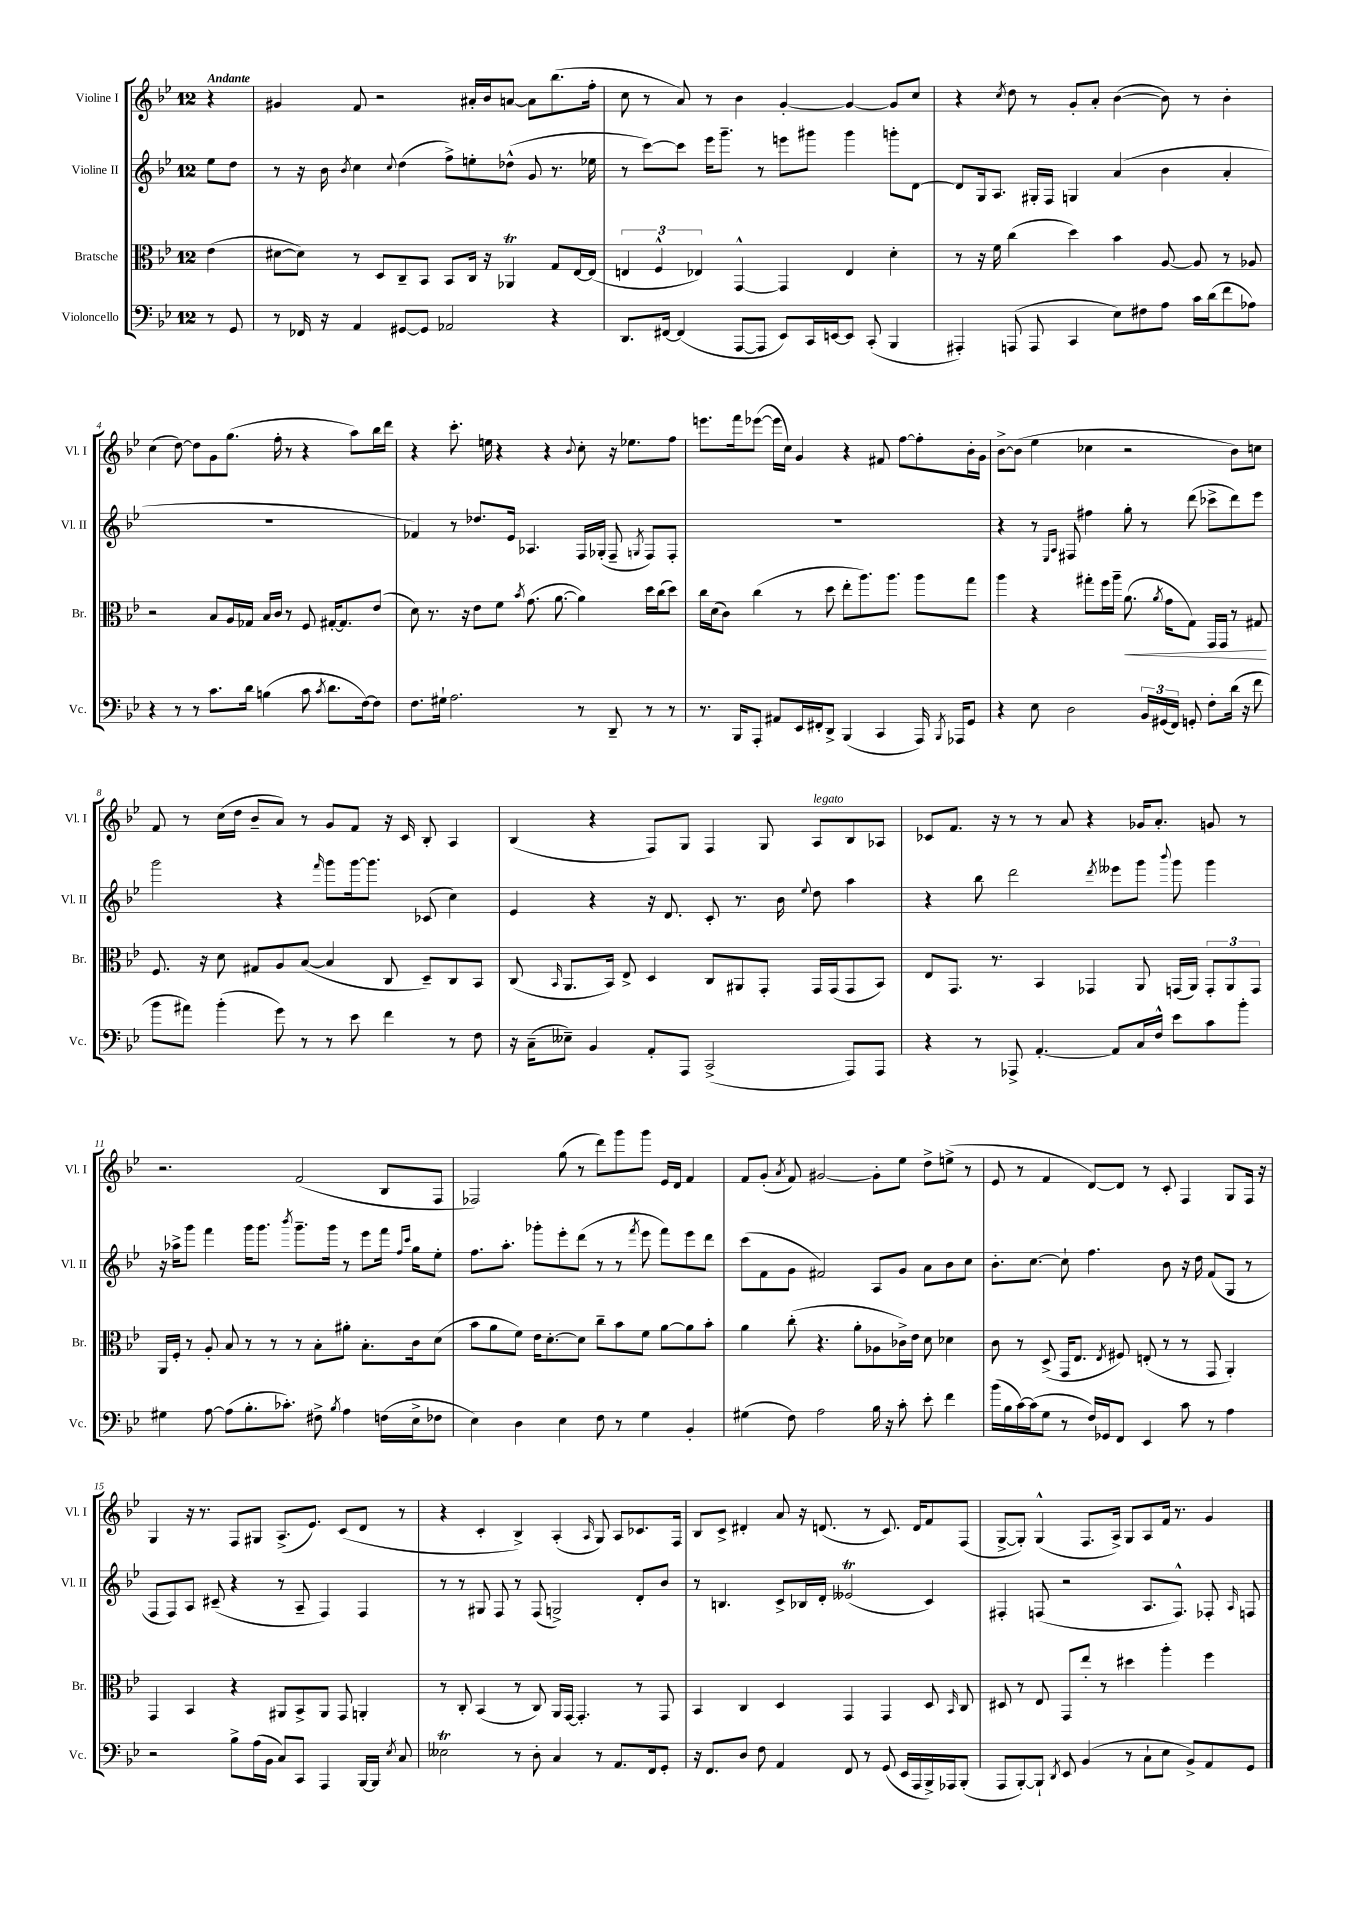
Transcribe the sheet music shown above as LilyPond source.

<<
\new StaffGroup <<
\new Staff = "s0" \with { instrumentName = "Violine I" shortInstrumentName = "Vl. I" } {
    \clef treble \key bes \major \once \override Staff.TimeSignature.style = #'single-digit \time 12/8 \partial 4 \tempo "Andante"
    \autoBeamOff r4 |
    gis'4 f'8 r2 ais'16[-. bes'16 a'8]~ a'8[ bes''8.( f''16]-. |
    c''8 r8 a'8) r8 bes'4 g'4~-. g'4~ g'8[ c''8] |
    r4 \acciaccatura { c''8 } d''8 r8 g'8[-. a'8]-. bes'4~( bes'8) r8 bes'4-. |
    c''4( d''8~) d''8[ g'8 g''8.]( f''16-. r8 r4 a''8[) bes''16 d'''16] |
    r4 c'''8.-. e''16 r4 r4 \appoggiatura { bes'8 } c''8-. r16 ees''8.[ f''8] |
    e'''8.[ f'''16 ees'''8]~( ees'''16[ c''16]) g'4 r4 fis'8 f''8[~ f''8-. bes'16-. g'16] |
    bes'8[~-> bes'8]( ees''4 ces''4 r2 bes'8[) c''8] |
    f'8 r8 c''16[( d''16] bes'8[-- a'8]) r8 g'8[ f'8] r16 c'16 bes8-. a4 |
    bes4( r4 f8[) g8] f4 g8 a8[^\markup { \italic "legato" } bes8 aes8] |
    ces'8[ f'8.] r16 r8 r8 a'8 r4 ges'16[ a'8.]-. g'8 r8 |
    r2. f'2( bes8[ f8] |
    fes2) g''8( r8 d'''8[) g'''8 g'''8] ees'16[ d'16] f'4 |
    f'8[ g'8]-.( \acciaccatura { a'8 } f'8) gis'2~ gis'8[-. ees''8] d''8[-> e''8]->( r8 |
    ees'8 r8 f'4 d'8[~) d'8] r8 c'8-. f4 g8[ f16] r16 |
    g4 r16 r8. f8[ gis8] a8.[->( ees'8.]) c'8[( d'8] r8 |
    r4 c'4-. bes4->) a4-.( \grace { a16 } g8) a8[ ces'8. f16] |
    bes8[ c'8]-> dis'4-. a'8 r16 d'8.( r8 c'8.) d'16[ f'8 f8]( |
    g8[~-> g8]-.) g4-^( f8.[ a16]->) g8[ a8 f'16] r8. g'4 \bar "|." |
}
\new Staff = "s1" \with { instrumentName = "Violine II" shortInstrumentName = "Vl. II" } {
    \clef treble \key bes \major \once \override Staff.TimeSignature.style = #'single-digit \time 12/8 \partial 4
    \autoBeamOff ees''8[ d''8] |
    r8 r16 bes'16 \acciaccatura { bes'8 } c''4 \appoggiatura { c''8 } d''4( f''8[->) e''8-. des''8]-^( g'8 r8. ees''16 |
    r8 c'''8[~) c'''8] ees'''16[ g'''8.]-- r8 e'''8[ gis'''8] gis'''4 g'''8[-. d'8]~ |
    d'8[ g16 a8.] gis16[-. f16] g4 a'4( bes'4 a'4-. |
    R1. |
    fes'4) r8 des''8.[ ees'16] aes4. f16[ ges16]-.( f8-- \acciaccatura { g8 } f8[) f8]-. |
    R1. |
    r4 r8 \grace { ees16[ a16] } fis8 fis''4 g''8-. r8 d'''8( ces'''8[-> d'''8) ees'''8] |
    g'''2 r4 \grace { f'''16 } g'''8[ g'''16~ g'''8.] ces'8( c''4) |
    ees'4 r4 r16 d'8. c'8-. r8. bes'16 \appoggiatura { ees''8 } d''8 a''4 |
    r4 bes''8 d'''2 \acciaccatura { d'''8 } eeses'''8[ g'''8] \appoggiatura { bes'''8 } g'''8 g'''4 |
    r16 aes''16[-> g'''8] f'''4 g'''16[ g'''8.] \acciaccatura { bes'''8 } g'''8.[-- g'''16] r8 ees'''8[ f'''16] \grace { f''16[ c'''16] } g''16[ ees''8]-. |
    f''8.[ a''8.]-. ges'''8[-. ees'''8-. d'''8]( r8 r8 \acciaccatura { f'''8 } ees'''8 f'''8[) ees'''8 d'''8] |
    c'''8[( f'8 g'8] fis'2) a8[ g'8] a'8[ bes'8 c''8] |
    bes'8.[-. c''8.]~ c''8-! f''4. bes'8 r16 d''16 f'8[( g8] r8 |
    f8[ f8) a8] cis'8--( r4 r8 a8-- f4) f4 |
    r8 r8 gis8 f8 r8 f8( g2->) d'8[-. bes'8] |
    r8 b4. c'8[-> bes16 d'16]-. eeses'2\trill( c'4) |
    fis4-. f8( r2 a8.[ f8.]-^) fes8-. \grace { a16 } f8 \bar "|." |
}
\new Staff = "s2" \with { instrumentName = "Bratsche" shortInstrumentName = "Br." } {
    \clef alto \key bes \major \once \override Staff.TimeSignature.style = #'single-digit \time 12/8 \partial 4
    \autoBeamOff ees'4( |
    dis'8[~ dis'8]) r8 d8[ c8-- bes,8] bes,8[ c16] r16 aes,4\trill g8[ ees16~ ees16]( |
    \tuplet 3/2 { e4 f4-^ ees4) } g,4~-^ g,4 ees4 d'4-. |
    r8 r16 f'16 c''4( d''4) bes'4 a8~ a8 r8 aes8 |
    r2 bes8[ a16 ges16] bes16[ c'16] r8 f8 gis16[~-. gis8. ees'8]( |
    d'8) r8. r16 ees'8[ f'8] \acciaccatura { bes'8 } g'8.( a'8.~ a'4) d''16[ c''16( d''8]) |
    c''16[ d'16( c'8]) c''4( r8 d''8 ees''8[-. a''8.) a''8.] a''8[ g''8] |
    a''4 r4 gis''8[-. f''16 a''16]-- a'8.\<( \acciaccatura { a'8 } g'16[ g8]) g,16[ g,16] r8 gis8\! |
    f8. r16 d'8 gis8[ a8 bes8]~( bes4 c8 d8[--) c8 bes,8] |
    c8( \grace { bes,16 } a,8.[ bes,16]) ees8-> d4 c8[ ais,8 g,8]-. g,16[ g,16( g,8 bes,8]) |
    ees8[ g,8.] r8. bes,4 ges,4 a,8 g,16[( a,16]) \tuplet 3/2 { g,8[-. a,8 g,8] } |
    a,16[ f16]-. r8 a8-. bes8 r8 r8 r8 bes8[-. ais'8]-. bes8.[-. c'16 d'8]( |
    bes'8[ a'8 f'8]) ees'16[ d'8.~-. d'8] c''8[-- bes'8 f'8] a'8[~ a'8 bes'8]-. |
    a'4 c''8-.( r4. a'8[-. aes8 ces'16->) ees'16] d'8 des'4 |
    c'8 r8 d8->( g,16[ ees8.] \acciaccatura { ees8 } fis8) e8-.( r8 r8 g,8 a,4-.) |
    g,4 bes,4 r4 ais,8[ bes,8-> ais,8] g,8 a,4-. |
    r8 c8-. bes,4( r8 c8) a,16[ g,16]~ g,4.-. r8 g,8 |
    bes,4 c4 d4 g,4 g,4 d8 \grace { bes,16 } c8 |
    dis8 r8 ees8 g,8[ ees''8]-. r8 dis''4 a''4-. f''4 \bar "|." |
}
\new Staff = "s3" \with { instrumentName = "Violoncello" shortInstrumentName = "Vc." } {
    \clef bass \key bes \major \once \override Staff.TimeSignature.style = #'single-digit \time 12/8 \partial 4
    \autoBeamOff r8 g,8 |
    r8 fes,16 r16 a,4 gis,8[~ gis,8] aes,2 r4 |
    d,8.[ fis,16]~ fis,4( a,,8[~ a,,8] ees,8[) c,16 e,16~ e,8] c,8-.( bes,,4 |
    ais,,4-.) a,,8( a,,8 c,4 ees8[) fis8 a8] c'16[ d'16( f'8 aes8]) |
    r4 r8 r8 c'8.[ d'16] b4( c'8 \acciaccatura { c'8 } d'8.[ f16~) f8] |
    f8.[ gis16]-! a2. r8 d,8-- r8 r8 |
    r8. bes,,16[ a,,8]-. ais,8[ ees,16 fis,16-. d,8]-> bes,,4( c,4 a,,16) \acciaccatura { bes,,8 } aes,,16[ g,8] |
    r4 ees8 d2 \tuplet 3/2 { bes,16[ gis,16( f,16]) } g,8-. f8[-. d'16]( r16 f'8 |
    bes'8[ ais'8]) bes'4-.( g'8) r8 r8 ees'8 f'4 r8 f8 |
    r16 c16[--( eeses8]--) bes,4 a,8[-. a,,8] c,2->( a,,8[) a,,8] |
    r4 r8 aes,,8-> a,4.~-. a,8[ c16 f16]-^ ees'8[ c'8 bes'8]-. |
    gis4 a8~ a8[( bes8.-. ces'8.]-.) fis8-> \acciaccatura { bes8 } a4 f16[( ees16-> fes8] |
    ees4) d4 ees4 f8 r8 g4 bes,4-. |
    gis4( f8) a2 bes16 r16 c'8-. ees'8-. f'4 |
    bes'16[( bes16 c'16~) c'16( g8] r8 f16[) ges,16 f,8] ees,4 c'8 r8 a4 |
    r2 bes8[-> a16( bes,16] c8[) c,8] a,,4 bes,,16[~ bes,,16] \acciaccatura { ees8 } c8 |
    eeses2\trill r8 d8-. c4 r8 a,8.[ f,16 g,8]-. |
    r16 f,8.[ d8] f8 a,4 f,8 r8 g,8( ees,16[ a,,16 bes,,16->) aes,,16 bes,,8]-.( |
    a,,8[ bes,,8~-.) bes,,8]-! \acciaccatura { d,8 } ees,8 bes,4( r8 c8[-! ees8] bes,8[->) a,8 g,8] \bar "|." |
}
>>
>>
